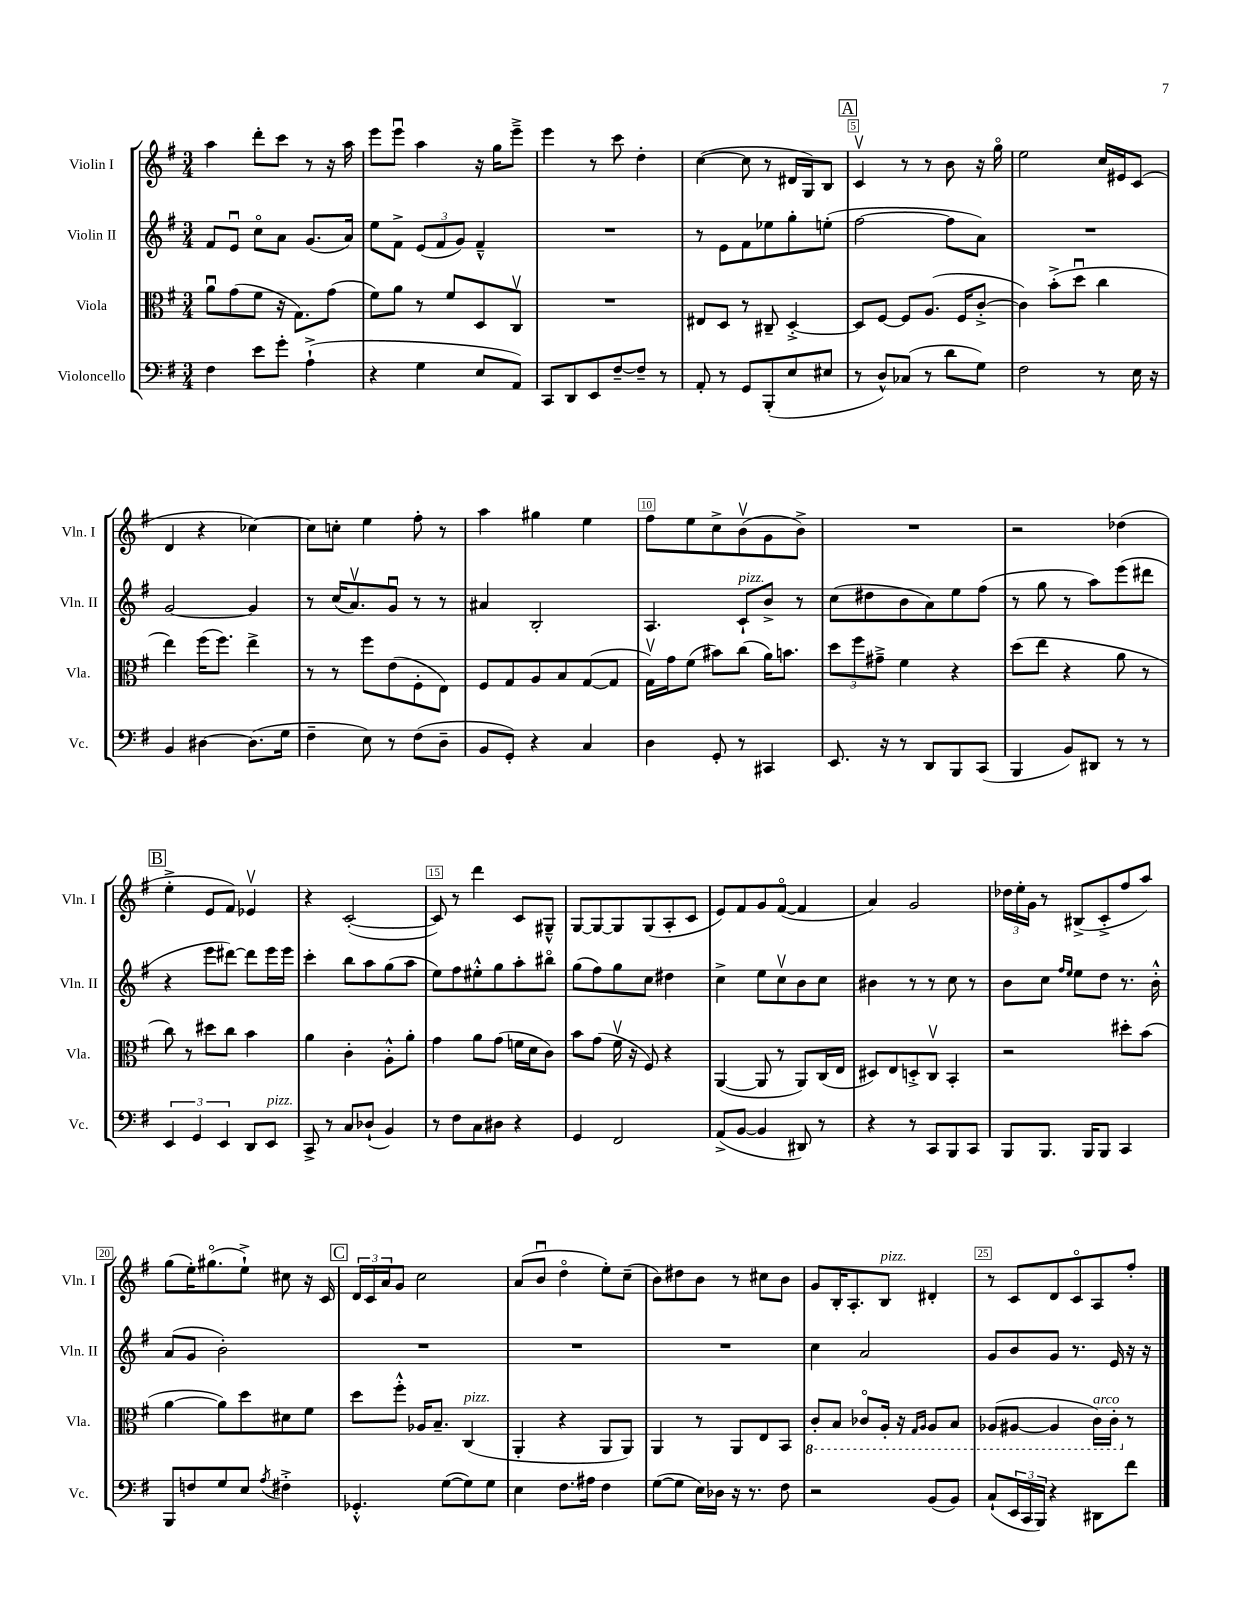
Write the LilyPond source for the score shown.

<<
\new StaffGroup <<
\new Staff = "s0" \with { instrumentName = "Violin I" shortInstrumentName = "Vln. I" } {
    \clef treble \key g \major \numericTimeSignature \time 3/4
    a''4 d'''8-. c'''8 r8 r16 a''16 |
    e'''8 e'''8\downbow a''4 r16 g''16 e'''8---> |
    e'''4 r8 c'''8 d''4-. |
    c''4~( c''8 r8 dis'16 g16) b8 |
    \mark \markup { \box "A" } c'4\upbow r8 r8 b'8 r16 g''16\flageolet |
    e''2 c''16 eis'16 c'8( |
    d'4 r4 ces''4~) |
    ces''8 c''8-. e''4 fis''8-. r8 |
    a''4 gis''4 e''4 |
    fis''8 e''8 c''8-> b'8\upbow( g'8 b'8->) |
    R2. |
    r2 des''4( |
    \mark \markup { \box "B" } e''4-.-> e'8 fis'8) ees'4\upbow |
    r4 c'2~-.( |
    c'8) r8 d'''4 c'8 gis8---^ |
    g8~ g8~ g8 g8( a8-. c'8 |
    e'8) fis'8 g'8 fis'8~\flageolet( fis'4 |
    a'4) g'2 |
    \tuplet 3/2 { des''16 e''16-. g'16 } r8 bis8->( c'8-.-> fis''8 a''8) |
    g''8( e''16-.) gis''8.\flageolet( e''8-!->) cis''8 r16 c'16 |
    \mark \markup { \box "C" } \tuplet 3/2 { d'16 c'16 a'16 } g'8 c''2 |
    a'8( b'8\downbow d''4\flageolet e''8-.) c''8--( |
    b'8) dis''8 b'8 r8 cis''8 b'8 |
    g'8 b16-. a8.-. b8^\markup { \italic "pizz." } dis'4-. |
    r8 c'8 d'8 c'8\flageolet a8 fis''8-. \bar "|." |
}
\new Staff = "s1" \with { instrumentName = "Violin II" shortInstrumentName = "Vln. II" } {
    \clef treble \key g \major \numericTimeSignature \time 3/4
    fis'8 e'8\downbow c''8\flageolet a'8 g'8.( a'16) |
    e''8 fis'8-> \tuplet 3/2 { e'8( fis'8 g'8) } fis'4---^ |
    R2. |
    r8 e'8 fis'8 ees''8 g''8-. e''8-.( |
    \mark \markup { \box "A" } fis''2~ fis''8 a'8) |
    R2. |
    g'2~ g'4 |
    r8 c''16( a'8.\upbow) g'8\downbow r8 r8 |
    ais'4 b2-. |
    a4. c'8-!^\markup { \italic "pizz." } b'8-> r8 |
    c''8( dis''8 b'8 a'8) e''8 fis''8( |
    r8 g''8 r8 a''8) e'''8( dis'''8 |
    \mark \markup { \box "B" } r4 e'''8 dis'''8~) dis'''8 e'''16 e'''16 |
    c'''4-. b''8 a''8 g''8( a''8 |
    e''8) fis''8 eis''8-.-^ g''8 a''8-. bis''8\flageolet |
    g''8( fis''8) g''8 c''8 dis''4 |
    c''4-> e''8 c''8\upbow b'8 c''8 |
    bis'4 r8 r8 c''8 r8 |
    b'8 c''8 \grace { fis''16 e''16 } e''8 d''8 r8. b'16-.-^ |
    a'8( g'8 b'2-.) |
    \mark \markup { \box "C" } R2. |
    R2. |
    R2. |
    c''4 a'2 |
    g'8 b'8 g'8 r8. e'16 r16 r16 \bar "|." |
}
\new Staff = "s2" \with { instrumentName = "Viola" shortInstrumentName = "Vla." } {
    \clef alto \key g \major \numericTimeSignature \time 3/4
    a'8\downbow g'8( fis'8 r16 g8.) g'8( |
    fis'8) a'8 r8 fis'8 d8 c8\upbow |
    R2. |
    eis8 d8 r8 cis8-- d4~-.-> |
    \mark \markup { \box "A" } d8 fis8~ fis8 a8.( fis16 c'8~-.-> |
    c'4) b'8-.->( d''8\downbow c''4 |
    e''4) fis''16( fis''8.) e''4-> |
    r8 r8 fis''8 e'8( fis8-. e8) |
    fis8 g8 a8 b8 g8~( g8 |
    g16\upbow) g'16 fis'8( bis'8) c''8( a'16) b'8. |
    \tuplet 3/2 { d''8 fis''8 gis'8---> } fis'4 r4 |
    d''8( e''8 r4 a'8 r8 |
    \mark \markup { \box "B" } c''8) r8 dis''8 c''8 b'4 |
    a'4 c'4-. a8-.-^ a'8-. |
    g'4 a'8 g'8( f'16 d'16 c'8) |
    b'8 g'8( fis'16\upbow r16 fis8) r4 |
    a,4~( a,8 r8 a,8) c16( e16 |
    dis8) e8 d8-.-> c8\upbow b,4-. |
    r2 dis''8-. b'8( |
    a'4~ a'8) d''8 dis'8 fis'8 |
    \mark \markup { \box "C" } d''8 fis''8-.-^ aes16 b8.-- c4^\markup { \italic "pizz." }( |
    a,4-. r4 a,8 a,8) |
    a,4 r8 a,8 e8 b,8 |
    \ottava #-1 c8-. b,8 ces8\flageolet a,16-. r16 \grace { g,16 a,16 } a,8 b,8 |
    aes,8( ais,8~ ais,4 c16^\markup { \italic "arco" }) c16-. \ottava #0 r8 \bar "|." |
}
\new Staff = "s3" \with { instrumentName = "Violoncello" shortInstrumentName = "Vc." } {
    \clef bass \key g \major \numericTimeSignature \time 3/4
    fis4 e'8 g'8-. a4-!->( |
    r4 g4 e8 a,8) |
    c,8 d,8 e,8 fis8~-- fis8-- r8 |
    a,8-. r8 g,8 b,,8-.( e8 eis8 |
    \mark \markup { \box "A" } r8 d8-^) ces8( r8 d'8 g8) |
    fis2 r8 e16 r16 |
    b,4 dis4~ dis8.( g16 |
    fis4-- e8) r8 fis8( d8-- |
    b,8 g,8-.) r4 c4 |
    d4 g,8-. r8 cis,4 |
    e,8. r16 r8 d,8 b,,8 c,8( |
    b,,4 b,8) dis,8 r8 r8 |
    \mark \markup { \box "B" } \tuplet 3/2 { e,4 g,4 e,4 } d,8 e,8^\markup { \italic "pizz." } |
    c,8-> r8 c8 des8-!( b,4) |
    r8 fis8 c8 dis8 r4 |
    g,4 fis,2 |
    a,8->( b,8~ b,4 dis,8) r8 |
    r4 r8 c,8 b,,8 c,8 |
    b,,8 b,,8. b,,16 b,,8 c,4 |
    b,,8 f8 g8 e8 \acciaccatura { a8 } fis4-.-> |
    \mark \markup { \box "C" } ges,4.-.-^ g8~( g8) g8 |
    e4 fis8. ais16 fis4 |
    g8~( g8 e16) des16 r16 r8. fis8 |
    r2 b,8( b,8) |
    c8-!( \tuplet 3/2 { e,16 c,16 b,,16) } r4 dis,8 fis'8 \bar "|." |
}
>>
>>
\layout { \context { \Score \override BarNumber.break-visibility = ##(#f #t #t) barNumberVisibility = #(every-nth-bar-number-visible 5) \override BarNumber.stencil = #(make-stencil-boxer 0.1 0.3 ly:text-interface::print) } }
